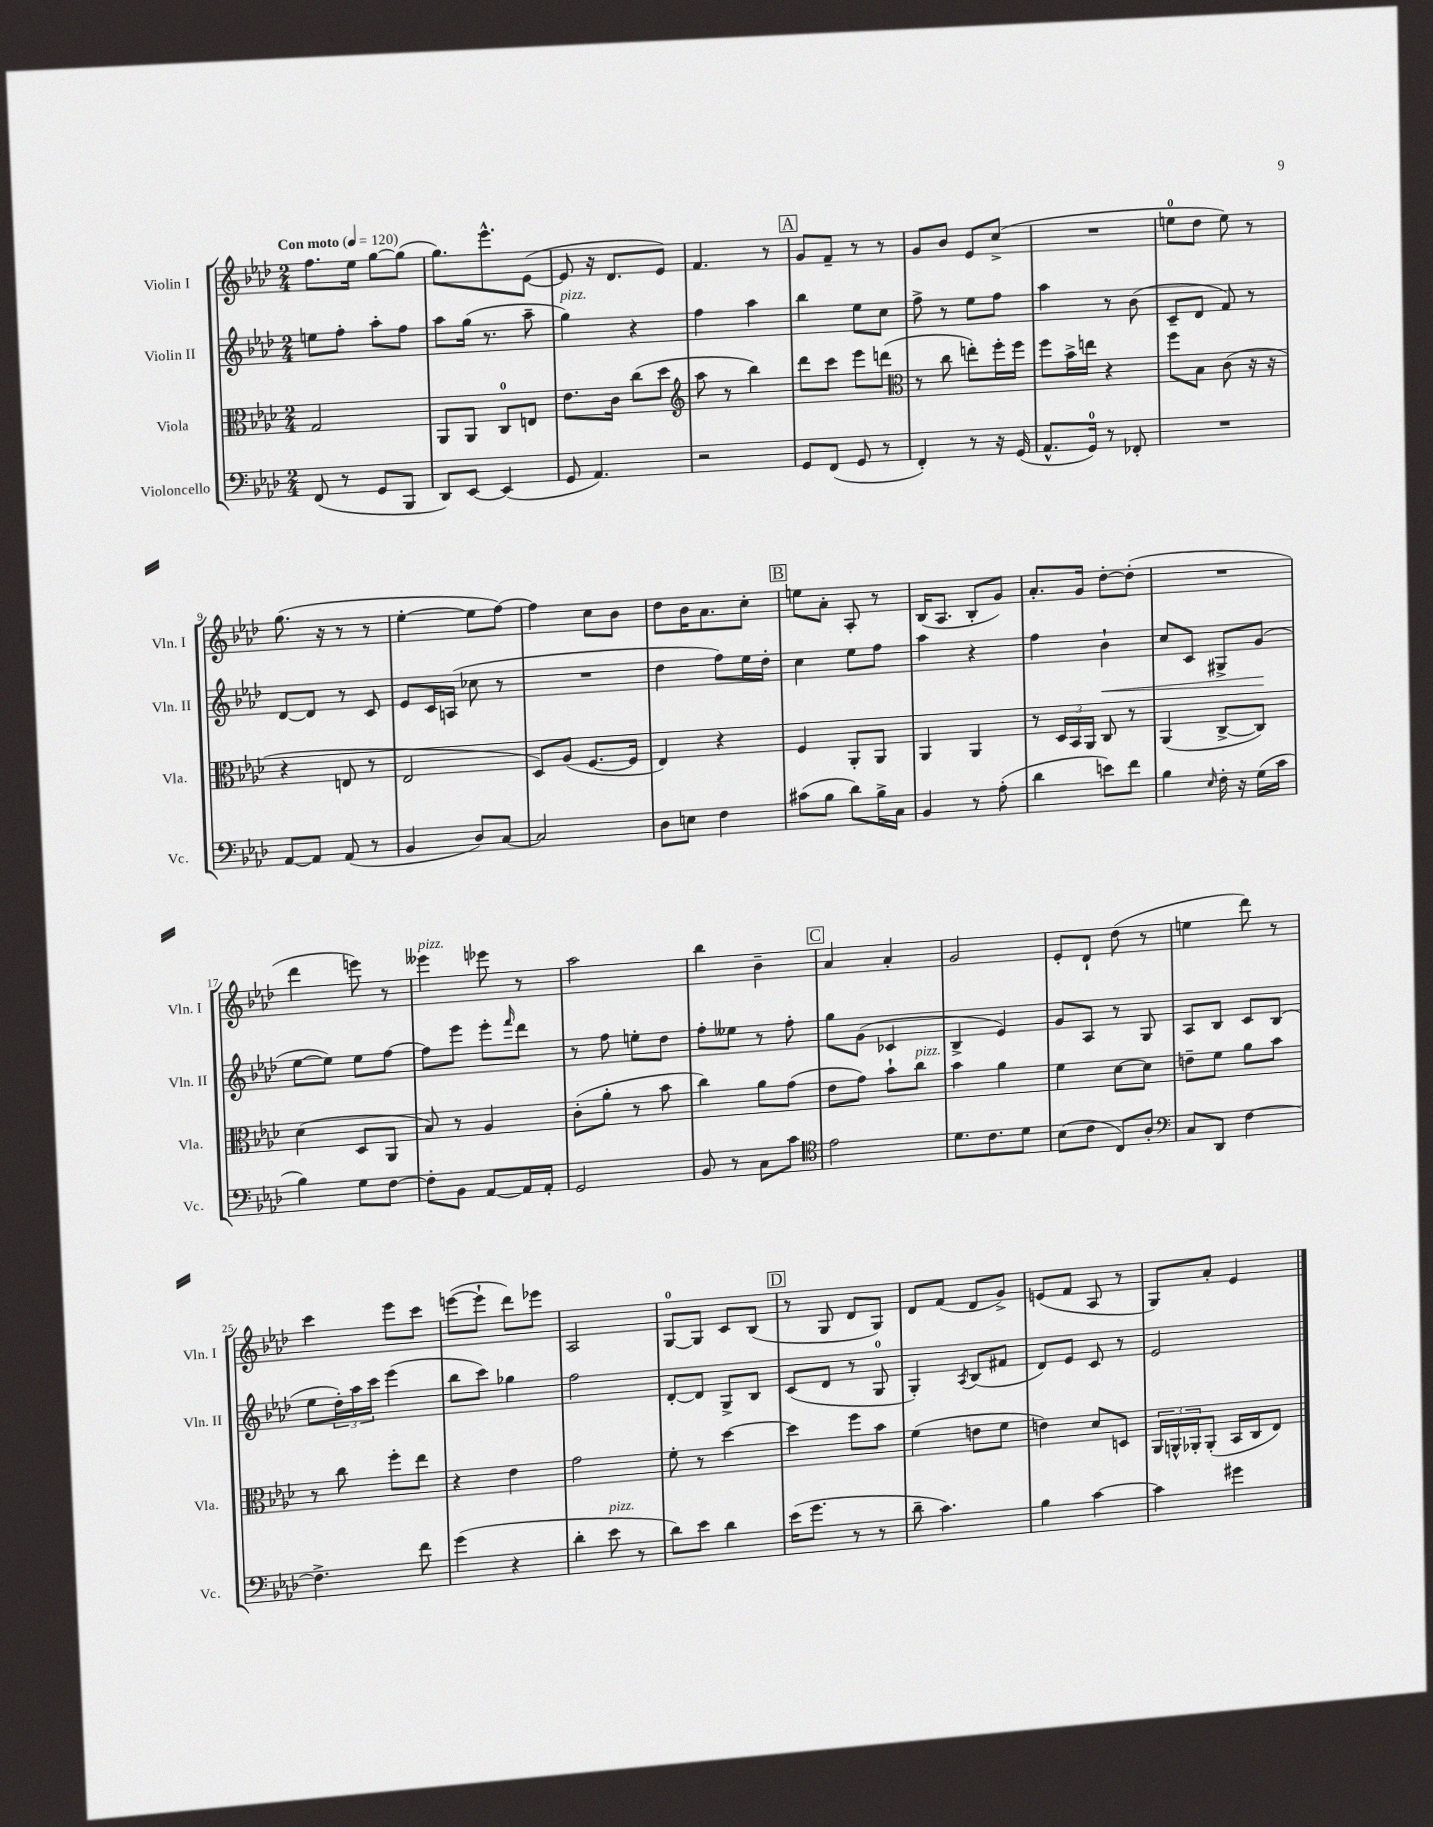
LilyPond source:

<<
\new StaffGroup <<
\new Staff = "s0" \with { instrumentName = "Violin I" shortInstrumentName = "Vln. I" } {
    \clef treble \key aes \major \numericTimeSignature \time 2/4 \tempo "Con moto" 4 = 120
    f''8. ees''16 g''8~ g''8( |
    g''8.) ees'''8.-^ ees'8~( |
    ees'8 r16 des'8. ees'8) |
    f'4. r8 |
    \mark \markup { \box "A" } g'8 f'8-- r8 r8 |
    g'8 bes'8 ees'8 c''8->( |
    R2 |
    e''8-0 des''8 e''8) r8 |
    g''8.( r16 r8 r8 |
    ees''4~-. ees''8 f''8~) |
    f''4 c''8 bes'8 |
    des''8 bes'16 aes'8. c''8-. |
    \mark \markup { \box "B" } e''8 aes'8-. aes8-. r8 |
    bes16( aes8. bes8-. g'8) |
    aes'8.-. g'16 des''8~-. des''8-.( |
    R2 |
    des'''4 e'''8) r8 |
    eeses'''4^\markup { \italic "pizz." } ees'''8 r8 |
    aes''2 |
    bes''4 bes'4-- |
    \mark \markup { \box "C" } aes'4 aes'4-. |
    g'2 |
    ees'8-. des'8-! des''8( r8 |
    e''4 des'''8) r8 |
    c'''4 ees'''8 c'''8 |
    e'''8~( e'''8-! des'''8) ees'''8 |
    aes2 |
    g8-0~ g8 c'8 bes8( |
    \mark \markup { \box "D" } r8 g8 des'8 g8) |
    des'8 f'8( des'8 g'8->) |
    e'8( f'8 aes8 r8 |
    g8) aes'8-. ees'4 \bar "|." |
}
\new Staff = "s1" \with { instrumentName = "Violin II" shortInstrumentName = "Vln. II" } {
    \clef treble \key aes \major \numericTimeSignature \time 2/4
    e''8 f''8-. aes''8-. f''8 |
    aes''8 g''16( r8. aes''8-- |
    g''4^\markup { \italic "pizz." }) r4 |
    f''4 aes''4 |
    \mark \markup { \box "A" } bes''4 ees''8 c''8 |
    f''8-> r8 ees''8 f''8 |
    aes''4 r8 bes'8( |
    c'8-- des'8 f'8) r8 |
    des'8~ des'8 r8 c'8 |
    ees'8 c'16 a16( ces''8 r8 |
    R2 |
    des''4 f''8) ees''16 des''16-. |
    \mark \markup { \box "B" } c''4 ees''8 f''8 |
    aes''4 r4 |
    f''4 bes'4-!\< |
    c''8 c'8 gis8-> g'8\!( |
    ees''8~ ees''8) ees''8 f''8~ |
    f''8 ees'''8 ees'''8-. \grace { f'''16 } des'''8 |
    r8 f''8 e''8-. des''8 |
    f''8-. eeses''8 r8 f''8-. |
    \mark \markup { \box "C" } g''8 g'8( ces'4 |
    bes4-> ees'4) |
    g'8 aes8 r8 g8 |
    aes8 bes8 c'8 bes8( |
    ees''8 \tuplet 3/2 { des''16-.) aes''16 c'''16 } ees'''4( |
    bes''8 c'''8) ges''4 |
    f''2 |
    des'8~-. des'8 g8-> bes8 |
    \mark \markup { \box "D" } c'8( des'8 r8 g8-0 |
    g4-.) \acciaccatura { aes8 } bes8( fis'8 |
    des'8) ees'8 c'8 r8 |
    ees'2 \bar "|." |
}
\new Staff = "s2" \with { instrumentName = "Viola" shortInstrumentName = "Vla." } {
    \clef alto \key aes \major \numericTimeSignature \time 2/4
    g2 |
    aes,8 aes,8 c8-0 e8 |
    ees'8. c'16 c''8( des''8 |
    \clef treble aes''8 r8 bes''4) |
    \mark \markup { \box "A" } des'''8 c'''8 ees'''8 d'''8( |
    \clef alto r8 c''8 e''8-.) f''16-. f''16 |
    f''8 bes'16-> e''16 r4 |
    f''8 bes8 c'8( r16 r16 |
    r4 e8 r8 |
    ees2 |
    des8) aes8( f8.~ f16 |
    ees4) r4 |
    \mark \markup { \box "B" } f4 aes,8-. aes,8 |
    aes,4 aes,4 |
    r8 \tuplet 3/2 { des16 bes,16 aes,16 } c8 r8 |
    aes,4( c8~-> c8) |
    des'4( des8 aes,8 |
    bes8) r8 aes4 |
    c'8-.( aes'8-. r8 bes'8 |
    c''4) aes'8 g'8( |
    \mark \markup { \box "C" } ees'8 g'8) bes'8-! c''8^\markup { \italic "pizz." } |
    bes'4 aes'4 |
    f'4 des'8~ des'8 |
    e'8-- f'8 aes'8 bes'8 |
    r8 c''8 f''8-. ees''8 |
    r4 ees'4 |
    g'2 |
    f'8-. r8 des''4~ |
    \mark \markup { \box "D" } des''4 f''8 bes'8 |
    f'4( e'8 f'8 |
    e'4) des'8 d8 |
    \tuplet 3/2 { aes,16 a,16-^ aes,16-. } aes,8-.( bes,16 c16 ees8) \bar "|." |
}
\new Staff = "s3" \with { instrumentName = "Violoncello" shortInstrumentName = "Vc." } {
    \clef bass \key aes \major \numericTimeSignature \time 2/4
    f,8( r8 g,8 bes,,8 |
    des,8) ees,8~ ees,4( |
    g,8 aes,4.) |
    r2 |
    \mark \markup { \box "A" } g,8 f,8( g,8 r8 |
    f,4-.) r8 r16 g,16( |
    aes,8.-^ g,16-0) r8 fes,8-. |
    R2 |
    aes,8~ aes,8 aes,8( r8 |
    bes,4 des8) c8~ |
    c2 |
    des8 e8 f4 |
    \mark \markup { \box "B" } cis'8( bes8 des'8) bes16-> c16 |
    bes,4 r8 aes8-.( |
    des'4 e'8) f'8 |
    bes4 \grace { ees16 } f16-. r16 g16( c'16 |
    bes4) g8 f8~ |
    f8-. bes,8 aes,8~ aes,16 aes,16-. |
    g,2 |
    bes,8 r8 c8 c'8 |
    \mark \markup { \box "C" } \clef tenor ees'2 |
    des'8. c'8. des'8 |
    bes8( c'8 c8) aes8-. |
    \clef bass c8 des,8 f4~ |
    f4.-> f'8 |
    g'4( r4 |
    des'4-. ees'8^\markup { \italic "pizz." } r8 |
    des'8) ees'8 des'4 |
    \mark \markup { \box "D" } ees'16( g'8. r8 r8 |
    des'8-- c'4.) |
    bes4 c'4~ |
    c'4 gis'4 \bar "|." |
}
>>
>>
